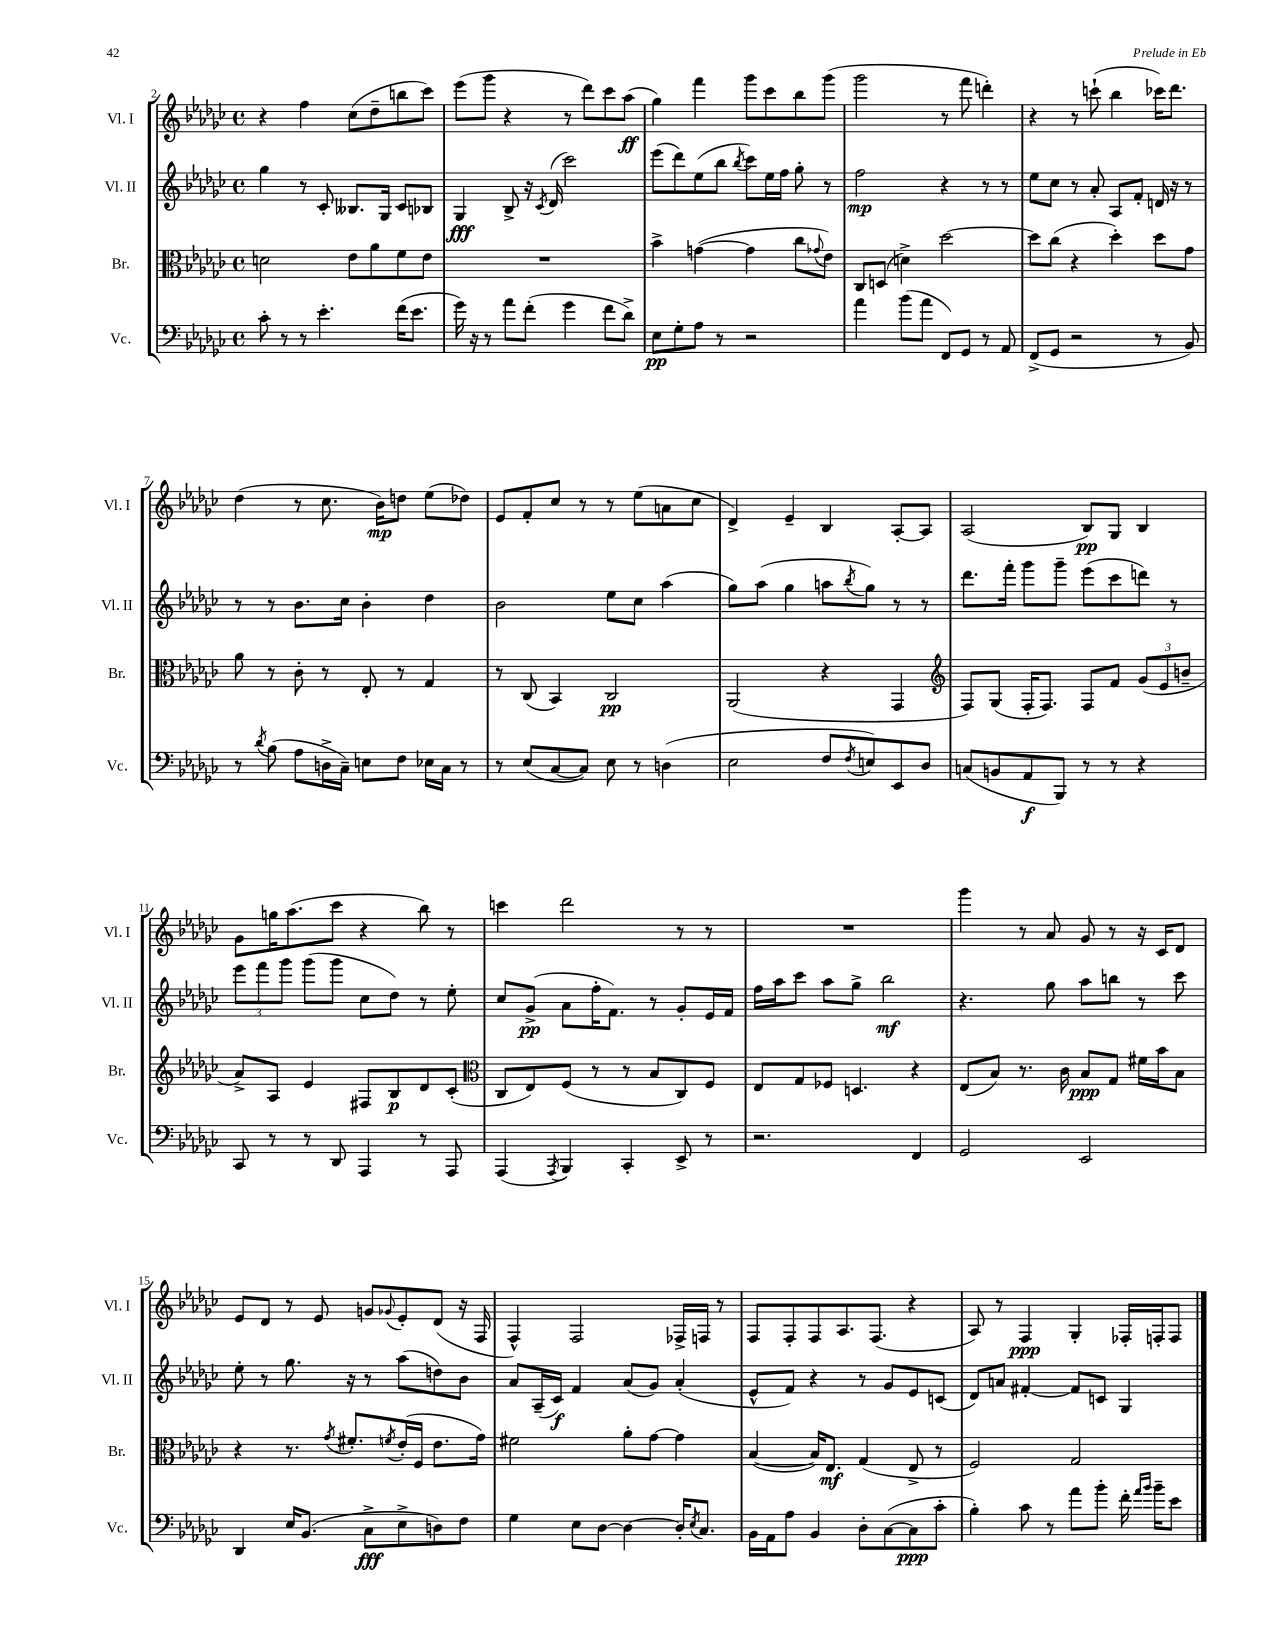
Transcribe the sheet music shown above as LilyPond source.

<<
\new StaffGroup <<
\new Staff = "s0" \with { instrumentName = "Vl. I" shortInstrumentName = "Vl. I" } {
    \clef treble \key ges \major \defaultTimeSignature \time 4/4
    r4 f''4 ces''8( des''8-- b''8 ces'''8) |
    ees'''8( ges'''8 r4 r8 des'''8) ces'''8 aes''8\ff( |
    ges''4) f'''4 ges'''8 ces'''8 bes''8 ges'''8( |
    ges'''2 r8 f'''8 d'''4-.) |
    r4 r8 c'''8-!( bes''4 ces'''16) des'''8. |
    des''4( r8 ces''8. bes'16\mp) d''8 ees''8( des''8) |
    ees'8 f'8-. ces''8 r8 r8 ees''8( a'8 ces''8 |
    des'4->) ees'4-- bes4 aes8~-. aes8 |
    aes2( bes8\pp) ges8 bes4 |
    ges'8 g''16 aes''8.( ces'''8 r4 bes''8) r8 |
    c'''4 des'''2 r8 r8 |
    R1 |
    ges'''4 r8 aes'8 ges'8 r8 r16 ces'16 des'8 |
    ees'8 des'8 r8 ees'8 g'8 \appoggiatura { ges'8 } ees'8-. des'8( r16 f16 |
    f4-^) f2 fes16-> f16 r8 |
    f8 f8-. f8 aes8. f8.( r4 |
    aes8) r8 f4\ppp ges4-. fes16-. f16-. f8 \bar "|." |
}
\new Staff = "s1" \with { instrumentName = "Vl. II" shortInstrumentName = "Vl. II" } {
    \clef treble \key ges \major \defaultTimeSignature \time 4/4
    ges''4 r8 ces'8-. beses8. ges16 ces'8 bes8 |
    ges4\fff bes8-> r16 \acciaccatura { ces'8 } des'16( ces'''2) |
    ees'''8( des'''8) ees''8( bes''8 \acciaccatura { bes''8 } ces'''8) ees''16 f''16 ges''8-. r8 |
    f''2\mp r4 r8 r8 |
    ees''8 ces''8 r8 aes'8-. aes8 f'8-. d'16 r16 r8 |
    r8 r8 bes'8. ces''16 bes'4-. des''4 |
    bes'2 ees''8 ces''8 aes''4( |
    ges''8) aes''8( ges''4 a''8 \acciaccatura { bes''8 } ges''8) r8 r8 |
    des'''8. f'''16-. ges'''8 ges'''8-- ees'''8( ces'''8 d'''8) r8 |
    \tuplet 3/2 { ees'''8 f'''8 ges'''8 } ges'''8( ges'''8 ces''8 des''8) r8 ees''8-. |
    ces''8 ges'8->\pp( aes'8 f''16-. f'8.) r8 ges'8-. ees'16 f'16 |
    f''16 aes''16 ces'''8 aes''8 ges''8-> bes''2\mf |
    r4. ges''8 aes''8 b''8 r8 ces'''8 |
    ees''8-. r8 ges''8. r16 r8 aes''8( d''8) bes'8 |
    aes'8 aes16--( ces'16\f) f'4 aes'8( ges'8) aes'4-.( |
    ees'8-^ f'8) r4 r8 ges'8 ees'8 c'8( |
    des'8) a'8 fis'4~-. fis'8 c'8 ges4 \bar "|." |
}
\new Staff = "s2" \with { instrumentName = "Br." shortInstrumentName = "Br." } {
    \clef alto \key ges \major \defaultTimeSignature \time 4/4
    d'2 ees'8 aes'8 f'8 ees'8 |
    R1 |
    bes'4-> g'4~( g'4 ces''8 \appoggiatura { ges'8 } ees'8) |
    ces8 d8( d'4->) des''2~ |
    des''8 ces''8( r4 des''4-.) des''8 ges'8 |
    aes'8 r8 ces'8-. r8 ees8-. r8 ges4 |
    r8 ces8( bes,4) ces2\pp |
    aes,2( r4 ges,4 |
    \clef treble f8) ges8( f16-. f8.) f8 f'8 \tuplet 3/2 { ges'8( ees'8 b'8-- } |
    aes'8->) aes8 ees'4 fis8 bes8\p des'8 ces'8-.( |
    \clef alto ces8 ees8) f8( r8 r8 bes8 ces8) f8 |
    ees8 ges8 fes8 d4. r4 |
    ees8( bes8) r8. ces'16 bes8\ppp ges8 fis'16 bes'16 bes8 |
    r4 r8. \acciaccatura { ges'8 } fis'8.-. \acciaccatura { f'8 } ees'16-.( f16 ees'8. ges'16) |
    fis'2 aes'8-. ges'8~ ges'4 |
    bes4~( bes16) ees8.\mf ges4( ees8-> r8 |
    f2) ges2 \bar "|." |
}
\new Staff = "s3" \with { instrumentName = "Vc." shortInstrumentName = "Vc." } {
    \clef bass \key ges \major \defaultTimeSignature \time 4/4
    ces'8-. r8 r8 ees'4.-. f'16( ees'8. |
    ges'16) r16 r8 aes'8 f'8-.( ges'4 f'8 des'8->) |
    ees8\pp ges8-. aes8 r8 r2 |
    aes'4 bes'8( aes'8 f,8) ges,8 r8 aes,8 |
    f,8->( ges,8 r2 r8 bes,8) |
    r8 \acciaccatura { des'8 } bes8( aes8 d16-> ces16--) e8 f8 ees16 ces16 r8 |
    r8 ees8( ces8~ ces8) ees8 r8 d4( |
    ees2 f8 \acciaccatura { f8 } e8) ees,8 des8 |
    c8( b,8 aes,8\f bes,,8) r8 r8 r4 |
    ces,8 r8 r8 des,8 aes,,4 r8 aes,,8 |
    aes,,4( \acciaccatura { aes,,8 } bes,,4) ces,4-. ees,8-> r8 |
    r2. f,4 |
    ges,2 ees,2 |
    des,4 ees16 bes,8.( ces8->\fff ees8-> d8) f8 |
    ges4 ees8 des8~ des4~ des16-. \acciaccatura { ees8 } ces8. |
    bes,16 aes,16 aes8 bes,4 des8-. ces8~( ces8\ppp ces'8-. |
    bes4-.) ces'8 r8 aes'8 bes'8-. f'16-. \grace { aes'16 bes'16 } bes'16-- ees'8 \bar "|." |
}
>>
>>
\layout { \context { \Score currentBarNumber = #2 } }
